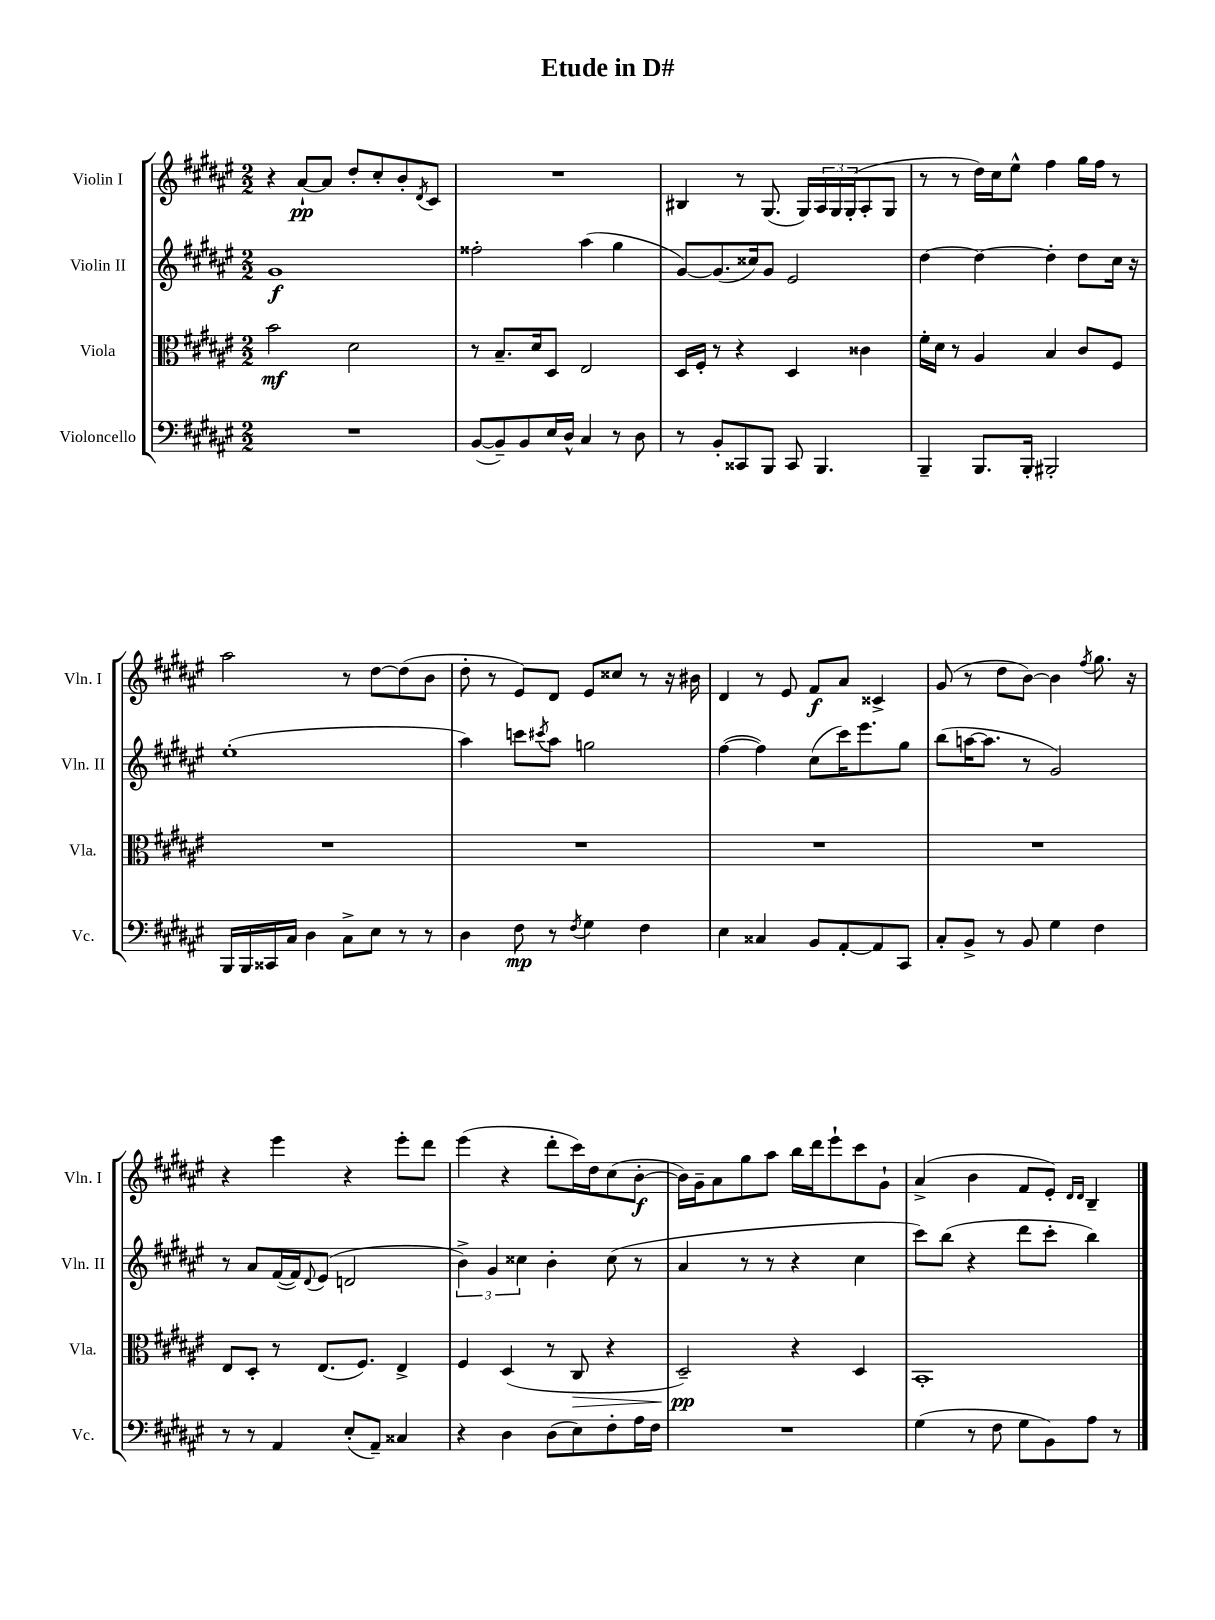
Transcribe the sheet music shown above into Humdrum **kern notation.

**kern	**dynam	**kern	**dynam	**kern	**dynam	**kern	**dynam
*part4	*part4	*part3	*part3	*part2	*part2	*part1	*part1
*staff4	*staff4	*staff3	*staff3	*staff2	*staff2	*staff1	*staff1
*I"Violoncello	*	*I"Viola	*	*I"Violin II	*	*I"Violin I	*
*I'Vc.	*	*I'Vla.	*	*I'Vln. II	*	*I'Vln. I	*
*clefF4	*	*clefC3	*	*clefG2	*	*clefG2	*
*k[f#c#g#d#a#e#]	*	*k[f#c#g#d#a#e#]	*	*k[f#c#g#d#a#e#]	*	*k[f#c#g#d#a#e#]	*
*M2/2	*	*M2/2	*	*M2/2	*	*M2/2	*
=1	=1	=1	=1	=1	=1	=1	=1
1r	.	2b\	mf	1g#	f	4r	.
.	.	.	.	.	.	[8a#`/L	pp
.	.	.	.	.	.	8a#/J]	.
.	.	2d#\	.	.	.	8dd#'/L	.
.	.	.	.	.	.	8cc#'/	.
.	.	.	.	.	.	8b'/	.
.	.	.	.	.	.	8qd#/	.
.	.	.	.	.	.	8c#/J	.
=2	=2	=2	=2	=2	=2	=2	=2
([8BB/L	.	8r	.	2ff##X'\	.	1r	.
8BB~/])	.	8.B~/L	.	.	.	.	.
8BB/	.	.	.	.	.	.	.
.	.	16d#/k	.	.	.	.	.
16E#/L	.	8D#/J	.	.	.	.	.
16D#^^/JJ	.	.	.	.	.	.	.
4C#/	.	2E#/	.	(4aa#\	.	.	.
8r	.	.	.	4gg#\	.	.	.
8D#\	.	.	.	.	.	.	.
=3	=3	=3	=3	=3	=3	=3	=3
8r	.	16D#/LL	.	[8g#/L)	.	4B#X/	.
.	.	16F#'/JJ	.	.	.	.	.
8BB'/L	.	8r	.	(8.g#/]	.	.	.
8CC##X/	.	4r	.	.	.	8r	.
.	.	.	.	16cc##X/k)	.	.	.
8BBB/J	.	.	.	8g#/J	.	(8.G#/	.
8CC##/	.	4D#/	.	2e#/	.	.	.
.	.	.	.	.	.	16G#/LL)	.
4.BBB/	.	.	.	.	.	24A#/	.
.	.	.	.	.	.	24G#/	.
.	.	.	.	.	.	(24G#'/J	.
.	.	4c##X\	.	.	.	8A#'/	.
.	.	.	.	.	.	8G#/J	.
=4	=4	=4	=4	=4	=4	=4	=4
4BBB~/	.	16f#'\LL	.	[4dd#\	.	8r	.
.	.	16d#\JJ	.	.	.	.	.
.	.	8r	.	.	.	8r	.
8.BBB/L	.	4A#/	.	4dd#\_	.	16dd#\LL)	.
.	.	.	.	.	.	16cc#\J	.
.	.	.	.	.	.	8ee#^^\J	.
16BBB'/Jk	.	.	.	.	.	.	.
2BBB#X'/	.	4B/	.	4dd#'\]	.	4ff#\	.
.	.	8c#/L	.	8dd#\L	.	16gg#\LL	.
.	.	.	.	.	.	16ff#\JJ	.
.	.	8F#/J	.	16cc#\Jk	.	8r	.
.	.	.	.	16r	.	.	.
!!LO:LB:g=z
=5	=5	=5	=5	=5	=5	=5	=5
16BBB/LL	.	1r	.	(1ee#'	.	2aa#\	.
16BBB/	.	.	.	.	.	.	.
16CC##X/	.	.	.	.	.	.	.
16C#/JJ	.	.	.	.	.	.	.
4D#\	.	.	.	.	.	.	.
8C#^\L	.	.	.	.	.	8r	.
8E#\J	.	.	.	.	.	[8dd#\L	.
8r	.	.	.	.	.	(8dd#\]	.
8r	.	.	.	.	.	8b\J	.
=6	=6	=6	=6	=6	=6	=6	=6
4D#\	.	1r	.	4aa#\)	.	8dd#'\	.
.	.	.	.	.	.	8r	.
8F#\	mp	.	.	8cccn\L	.	8e#/L)	.
.	.	.	.	8qccc#X/	.	.	.
8r	.	.	.	8aa#\J	.	8d#/J	.
8qF#/	.	.	.	.	.	.	.
4G#\	.	.	.	2ggn\	.	8e#/L	.
.	.	.	.	.	.	8cc##X/J	.
4F#\	.	.	.	.	.	8r	.
.	.	.	.	.	.	16r	.
.	.	.	.	.	.	16b#X\	.
=7	=7	=7	=7	=7	=7	=7	=7
4E#\	.	1r	.	([4ff#\	.	4d#/	.
4C##X/	.	.	.	4ff#\])	.	8r	.
.	.	.	.	.	.	8e#/	.
8BB/L	.	.	.	(8cc#\L	.	8f#/L	f
[8AA#'/	.	.	.	16ccc#\K)	.	8a#/J	.
.	.	.	.	8.eee#\	.	.	.
8AA#/]	.	.	.	.	.	4c##X^/	.
8CC#/J	.	.	.	8gg#\J	.	.	.
=8	=8	=8	=8	=8	=8	=8	=8
8C#'/L	.	1r	.	(8bb\L	.	(8g#/	.
8BB^/J	.	.	.	[16aan\K	.	8r	.
.	.	.	.	8.aa\J]	.	.	.
8r	.	.	.	.	.	8dd#\L	.
8BB/	.	.	.	8r	.	[8b\J)	.
4G#\	.	.	.	2g#/)	.	4b\]	.
.	.	.	.	.	.	8qff#/	.
4F#\	.	.	.	.	.	8.gg#\	.
.	.	.	.	.	.	16r	.
!!LO:LB:g=z
=9	=9	=9	=9	=9	=9	=9	=9
8r	.	8E#/L	.	8r	.	4r	.
8r	.	8D#'/J	.	8a#/L	.	.	.
4AA#/	.	8r	.	([16f#/L	.	4eee#\	.
.	.	.	.	16f#/J])	.	.	.
.	.	.	.	8qqd#/	.	.	.
.	.	(8.E#/L	.	(8e#/J	.	.	.
(8E#'/L	.	.	.	2dn/	.	4r	.
.	.	8.F#/J)	.	.	.	.	.
8AA#~/J)	.	.	.	.	.	.	.
4C##X/	.	4E#^/	.	.	.	8eee#'\L	.
.	.	.	.	.	.	8ddd#\J	.
=10	=10	=10	=10	=10	=10	=10	=10
4r	.	4F#/	.	6b^\)	.	(4eee#\	.
.	.	.	.	6g#/	.	.	.
4D#\	.	(4D#/	.	.	.	4r	.
.	.	.	.	6cc##X\	.	.	.
(8D#\L	.	8r	.	4b'\	.	8ddd#'\L	.
!	!	!	!LO:HP:b	!	!	!	!
8E#\)	.	8C#/	>	.	.	16ccc#\L)	.
.	.	.	.	.	.	16dd#\J	.
8F#'\	.	4r	.	(8cc##\	.	(8cc#\	.
16A#\L	.	.	.	8r	.	[8b'\J	f
16F#\JJ	.	.	.	.	.	.	.
=11	=11	=11	=11	=11	=11	=11	=11
1r	.	2D#~/)	pp	4a#/	.	16b\LL])	.
.	.	.	.	.	.	16g#~\J	.
.	.	.	.	.	.	8a#\	.
.	.	.	.	8r	.	8gg#\	.
.	.	.	.	8r	.	8aa#\J	.
.	.	4r	]	4r	.	16bb\LL	.
.	.	.	.	.	.	16ddd#\J	.
.	.	.	.	.	.	8eee#`\	.
.	.	4D#/	.	4cc#\	.	8ccc#\	.
.	.	.	.	.	.	8g#`\J	.
=12	=12	=12	=12	=12	=12	=12	=12
(4G#\	.	1BB'	.	8ccc#\L)	.	(4a#^/	.
.	.	.	.	(8bb\J	.	.	.
8r	.	.	.	4r	.	4b\	.
8F#\	.	.	.	.	.	.	.
8G#\L	.	.	.	8ddd#\L	.	8f#/L	.
8BB\)	.	.	.	8ccc#'\J	.	8e#'/J)	.
.	.	.	.	.	.	16qqd#/LL	.
.	.	.	.	.	.	16qqd#/JJ	.
8A#\J	.	.	.	4bb\)	.	4B~/	.
8r	.	.	.	.	.	.	.
==	==	==	==	==	==	==	==
*-	*-	*-	*-	*-	*-	*-	*-
